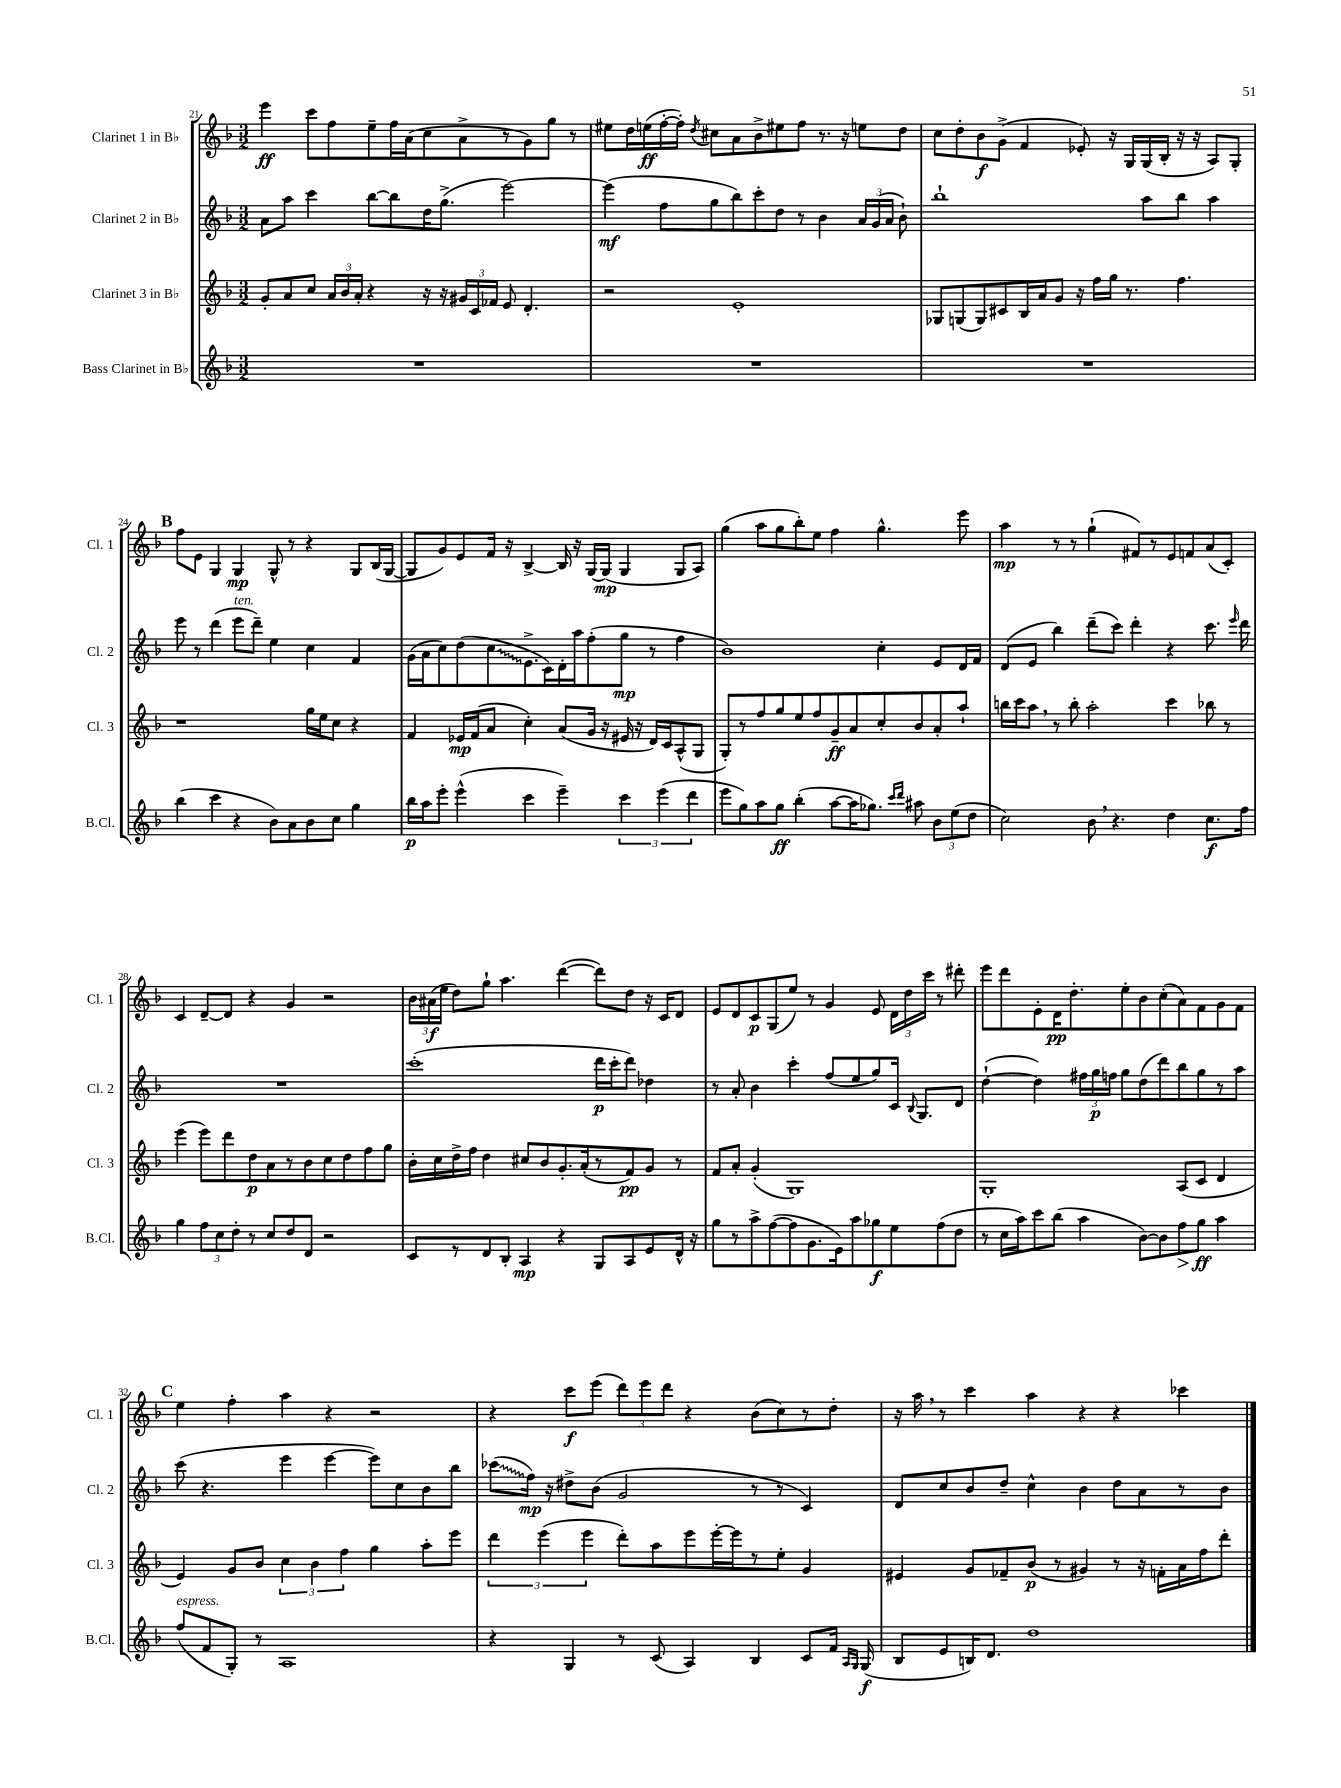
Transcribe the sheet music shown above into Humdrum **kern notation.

**kern	**kern	**kern	**kern
*staff4	*staff3	*staff2	*staff1
*clefG2	*clefG2	*clefG2	*clefG2
*k[b-]	*k[b-]	*k[b-]	*k[b-]
*M3/2	*M3/2	*M3/2	*M3/2
1.r	8g'/L	8a\L	4eee\
.	8a/	8aa\J	.
.	8cc/J	4ccc\	8ccc\L
.	24a/LL	.	8ff\
.	24b-/	.	.
.	24a'/JJ	.	.
.	4r	[8bb-\L	8ee~\
.	.	8bb-\]	16ff\L
.	.	.	(16a\J
.	16r	16dd\K	8cc\
.	16r	(8.gg^\J	.
.	24g#/LL	.	8a^\
.	24c/	.	.
.	24f-/JJ	.	.
.	8e/	[2eee\)	8r
.	4.d'/	.	8g\)
.	.	.	8gg\J
.	.	.	8r
=	=	=	=
1.r	2r	(4eee\]	8ee#\L
.	.	.	16dd\L
.	.	.	(16ee\
.	.	8ff\L	[16ff'\
.	.	.	16ff'\]JJ)
.	.	.	8qdd/
.	.	8gg\	8cc#\L
.	1e'	8bb-\)	8a\
.	.	8ccc'\	8b-^\
.	.	8dd\J	8ee#\
.	.	8r	8ff\J
.	.	4b-\	8.r
.	.	.	16r
.	.	24a/LL	8ee\L
.	.	(24g/	.
.	.	24a/JJ	.
.	.	8b-`\)	8dd\J
=	=	=	=
1.r	8G-/L	1bb-`	8cc\L
.	(8G/	.	8dd'\
.	8G/)	.	8b-\
.	8c#/	.	(8g^\J
.	16B-/L	.	4f/
.	16a/J	.	.
.	8g/J	.	.
.	16r	.	8e-'/)
.	16ff\LL	.	.
.	16gg\JJ	.	16r
.	8.r	.	16G/LL
.	.	8aa\L	(16G/
.	.	.	16B-'/JJ
.	4.ff\	8bb-\J	16r
.	.	.	16r
.	.	4aa\	8A/L)
.	.	.	8G'/J
=	=	=	=
(4bb-\	1r	8eee\	8ff\L
.	.	8r	8e\J
4ccc\	.	(4ddd\	4G/
4r	.	8eee\L	4G/
.	.	8ddd~\J)	.
8b-\L)	.	4ee\	8G^^/
8a\	.	.	8r
8b-\	16gg\LL	4cc\	4r
.	16ee\J	.	.
8cc\J	8cc\J	.	.
4gg\	4r	4f/	8G/L
.	.	.	(16B-/L
.	.	.	[16G/JJ
=	=	=	=
16bb-\LL	4f/	(16g\LL	8G/]L
16aa\J	.	16a\J	.
8eee'\J	.	8cc\)	8g/)
(4eee^^\	16e-/LL	(8dd\	8e/
.	(16f/J	.	.
.	8a/J	8cc\	16f/Jk
.	.	.	16r
4ccc\	4cc'\)	8.e^\	[4B-^/
.	.	16c\L)	.
4eee~\)	(8a/L	16d'\	16B-/]
.	.	16aa\J	16r
.	16g/Jk	(8ff'\	[16G/LL
.	16r	.	(16G/]JJ
6ccc\	16e#/	8gg\J	4G/
.	16r	.	.
.	16d/LL)	8r	.
(6eee\	.	.	.
.	16c/J	.	.
.	(8A^^/	4ff\	8G/L
6ddd\	.	.	.
.	8G/J	.	8A/J)
=	=	=	=
8eee\L	8G'/L)	1b-)	(4gg\
8gg\)	8r	.	.
8aa\	8ff/	.	8aa\L
8gg\J	8gg/	.	8gg\
(4bb-'\	8ee/	.	8bb-'\)
.	8ff/	.	8ee\J
[8aa\L	8g~/	.	4ff\
16aa\]K	8a/	.	.
8.gg-\J)	.	.	.
.	8cc'/	4cc'\	4.gg^^\
16qqccc/LL	.	.	.
16qqddd/JJ	.	.	.
8aa#\	8b-/	.	.
12b-\L	8a'/	8e/L	.
(12ee\	.	.	.
.	8aa`/J	16d/L	8eee\
12dd\J	.	.	.
.	.	16f/JJ	.
=	=	=	=
2cc\)	16bb\LL	(8d/L	4aa\
.	16ccc\J	.	.
.	8aa\J	8e/J	.
.	8r	4bb-\)	8r
.	8bb'\	.	8r
8b-\	2aa'\	(8ddd~\L	(4gg`\
4.r	.	8ccc\J)	.
.	.	4ddd'\	8f#/L)
.	.	.	8r
4dd\	4ccc\	4r	8e/
.	.	.	8f/
8.cc\L	8bb-\	8.ccc\	(8a/
.	8r	.	8c'/J)
.	.	16qqeee/	.
16ff\Jk	.	16ddd\	.
=	=	=	=
4gg\	(4eee\	1.r	4c/
12ff\L	8eee\L)	.	[8d~/L
12cc\	.	.	.
.	8ddd\	.	8d/]J
12dd'\J	.	.	.
8r	8dd\	.	4r
8cc/L	8a\	.	.
8dd/	8r	.	4g/
8d/J	8b-\	.	.
2r	8cc\	.	2r
.	8dd\	.	.
.	8ff\	.	.
.	8gg\J	.	.
=	=	=	=
8c/L	16b-'\LL	(1ccc'	24b-\LL
.	.	.	(24a#\
.	16cc\	.	.
.	.	.	24ee\JJ
8r	16dd^\	.	8dd\L)
.	16ff\JJ	.	.
8d/	4dd\	.	8gg`\J
8B-'/J	.	.	4.aa\
4A/	8cc#/L	.	.
.	8b-/	.	.
4r	8.g'/	.	([4ddd\
.	(16a'/k	.	.
8G/L	8r	16ddd\LL	8ddd\]L)
.	.	16ccc'\J	.
8A/	8f/)	8ddd\J)	8dd\J
8e/	8g/J	4dd-\	16r
.	.	.	16c/LK
16d^^/Jk	8r	.	8d/J
16r	.	.	.
=	=	=	=
8gg\L	8f/L	8r	8e/L
8r	8a'/J	8a'/	8d/
8aa^\	(4g'/	4b-\	8c/
([8ff\	.	.	(8G/
8ff\]	1G)	4ccc'\	8ee/J)
8.g\	.	.	8r
.	.	(8ff/L	4g/
16e\k)	.	.	.
8aa\	.	8ee/	.
8gg-\	.	8gg/)	8e/
8ee\	.	16c/Jk	24d\LL
.	.	.	24dd\
.	.	8qqB-/	.
.	.	8.G/L	.
.	.	.	24ccc\JJ
(8ff\	.	.	8r
8dd\J	.	8d/J	8ddd#'\
=	=	=	=
8r	1G'	([4dd`\	8eee\L
16cc\LL	.	.	8ddd\
16aa\J)	.	.	.
8ccc\	.	4dd\])	8e'\
(8bb-\J	.	.	16d\K
.	.	.	8.dd'\
4aa\	.	24ff#\LL	.
.	.	24gg\	.
.	.	24ff\JJ	.
.	.	8gg\L	8ee'\
[8b-\L)	.	(8dd\	8b-\
8b-\]	.	8ddd\)	(8cc'\
8ff\	(8A/L	8bb-\	8a\)
8gg\J	8c/J	8gg\	8f\
4aa\	4d/	8r	8g\
.	.	8aa\J	8f\J
=	=	=	=
(8ff/L	4e/)	(8ccc\	4ee\
8f/	.	4.r	.
8G'/J)	8g/L	.	4ff'\
8r	8b-/J	.	.
1A	6cc\	4eee\	4aa\
.	6b-\	.	.
.	.	[4eee\	4r
.	6ff\	.	.
.	4gg\	8eee\]L)	2r
.	.	8cc\	.
.	8aa'\L	8b-\	.
.	8eee\J	8bb-\J	.
=	=	=	=
4r	6ddd\	(8ccc-\L	4r
.	.	16ff\Jk)	.
.	(6eee\	.	.
.	.	16r	.
4G/	.	8dd#^\L	8ccc\L
.	6eee\	.	.
.	.	(8b-\J	(8eee\J
8r	8ddd'\L)	2g/	12ddd\L)
.	.	.	12eee\
(8c/	8aa\	.	.
.	.	.	12ddd\J
4A/)	8eee\	.	4r
.	[16eee'\L	.	.
.	16eee\]J	.	.
4B-/	8r	8r	(8b-\L
.	8ee'\J	8r	8cc\)
8c/L	4g/	4c/)	8r
16f/Jk	.	.	8dd'\J
16qqA/LL	.	.	.
16qqG/JJ	.	.	.
(16G/	.	.	.
=	=	=	=
8B-/L	4e#/	8d/L	16r
.	.	.	16aa\
8e/	.	8cc/	8r
16B/K)	8g/L	8b-/	4ccc\
8.d/J	.	.	.
.	8f-~/	8dd~/J	.
1dd	(8b-/J	4cc^^\	4aa\
.	8r	.	.
.	4g#/)	4b-\	4r
.	8r	8dd\L	4r
.	16r	8a\	.
.	16f'\LL	.	.
.	16a\	8r	4ccc-\
.	16ff\J	.	.
.	8ddd'\J	8b-\J	.
==	==	==	==
*-	*-	*-	*-
